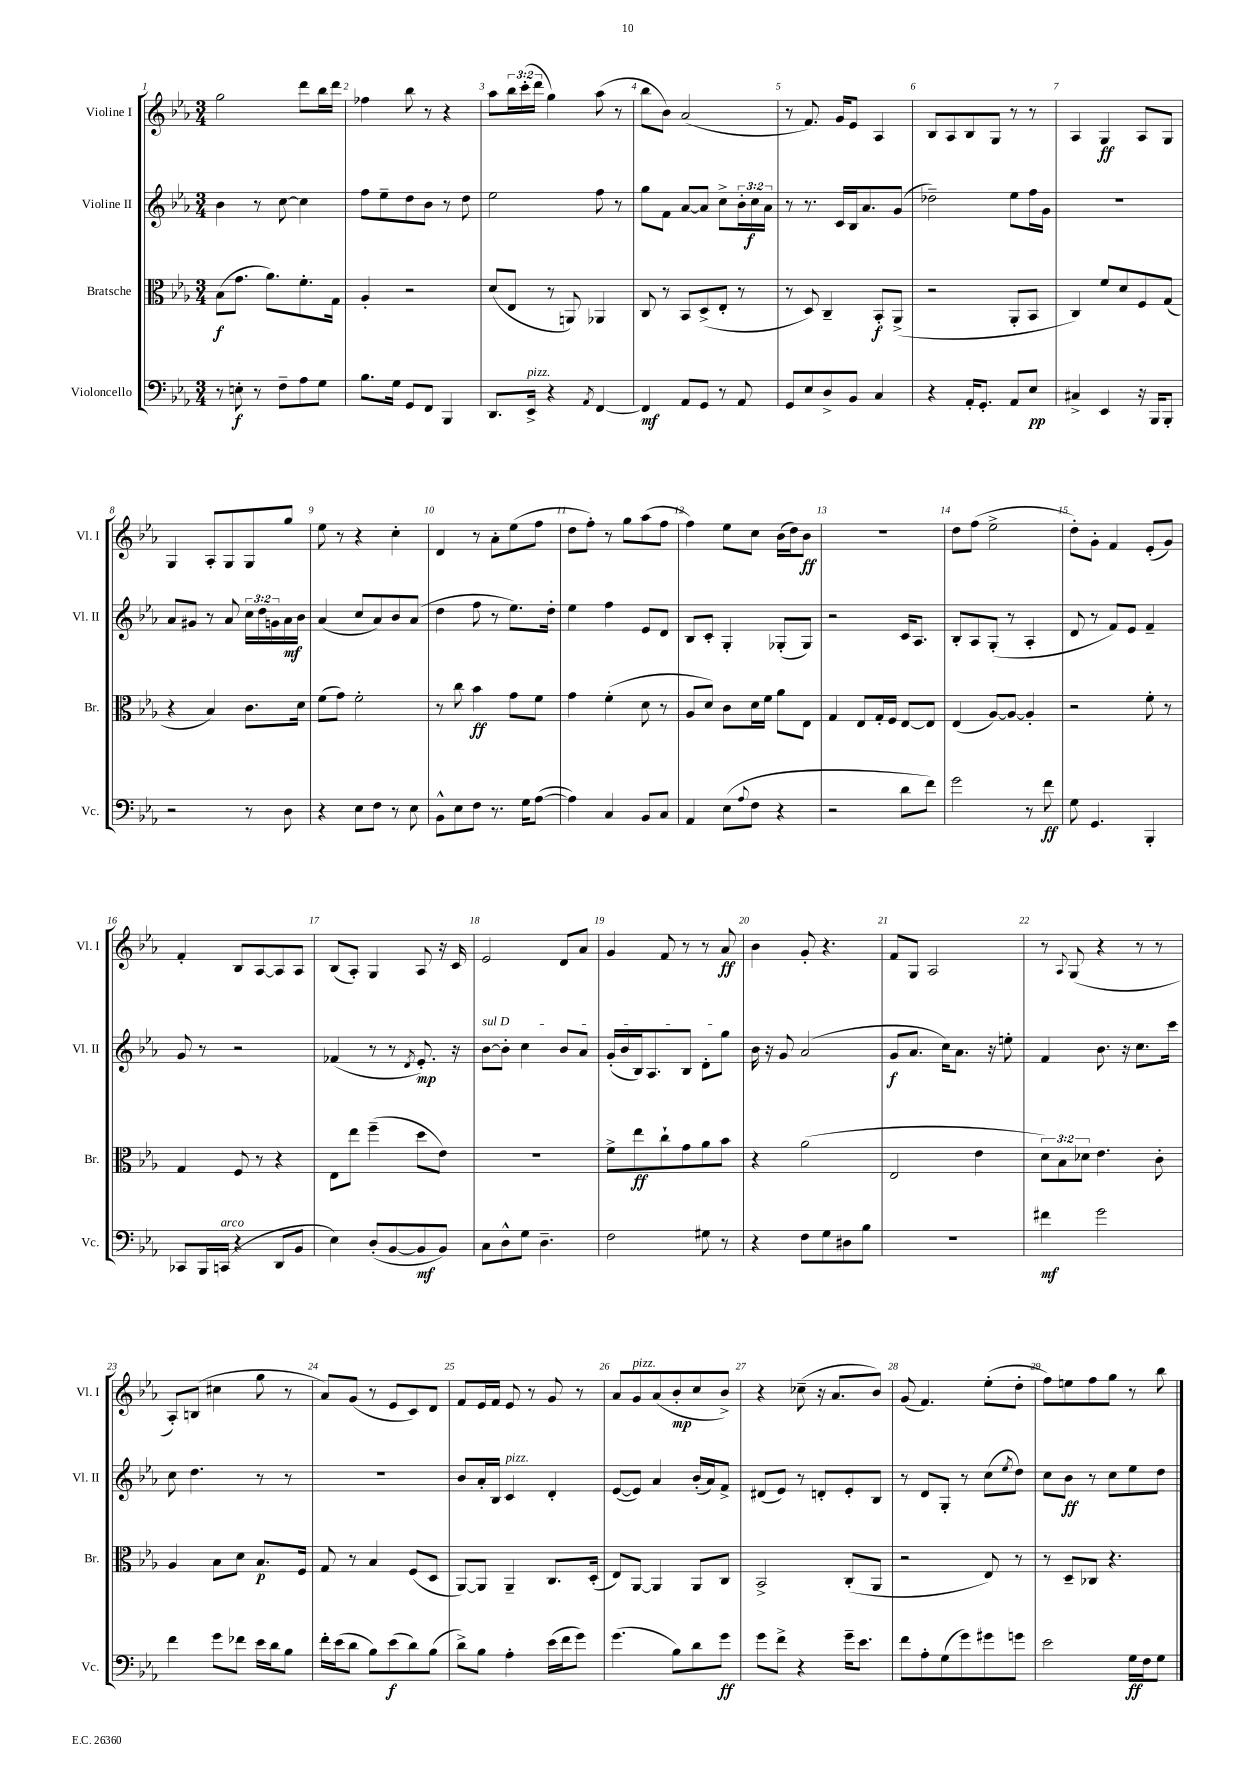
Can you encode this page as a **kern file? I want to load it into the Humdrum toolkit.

**kern	**kern	**kern	**kern
*staff4	*staff3	*staff2	*staff1
*clefF4	*clefC3	*clefG2	*clefG2
*k[b-e-a-]	*k[b-e-a-]	*k[b-e-a-]	*k[b-e-a-]
*M3/4	*M3/4	*M3/4	*M3/4
8r	(8B-\L	4b-\	2gg\
8E'\	8.g\J	.	.
8r	.	8r	.
.	8.a-\L)	.	.
8F~\L	.	[8cc\	.
8A-\	8.f'\	4cc\]	8ddd\L
8G\J	.	.	16bb-\L
.	16G\Jk	.	16ddd\JJ
=	=	=	=
8.B-\L	4A-'/	8ff\L	4ff-\
.	.	8ee-~\	.
16G\Jk	.	.	.
8GG/L	2r	8dd\	8bb-\
8FF/J	.	8b-\J	8r
4BBB-/	.	8r	4r
.	.	8dd\	.
=	=	=	=
8.DD/L	(8d/L	2ee-\	8aa-\L
.	8E-/J	.	24bb-\L
.	.	.	(24ccc'\
16EE-^/Jk	.	.	.
.	.	.	24ddd\JJ
4r	8r	.	4gg\)
.	8AA/)	.	.
8qAA-/	.	.	.
[4FF/	4AA-/	8ff\	(8aa-\
.	.	8r	8r
=	=	=	=
4FF/]	8C/	8gg\L	8bb-\L
.	8r	8f\J	8b-\J)
8AA-/L	8BB-/L	[8a-/L	(2a-/
8GG/J	(8D^/	8a-/]J	.
8r	8E-'/J	8cc^\L	.
8AA-/	8r	24b-'\L	.
.	.	24cc\	.
.	.	24a-\JJ	.
=	=	=	=
8GG/L	8r	8r	8r
8E-/	8D/)	8.r	8.f/)
8D^/	4C~/	.	.
.	.	16c/LL	16g/LK
8BB-/J	.	16B-/J	8e-/J
.	.	8.a-/	.
4C/	8BB-'/L	.	4A-/
.	(8AA-^/J	(8g/J	.
=	=	=	=
4r	2r	2dd-~\)	8B-/L
.	.	.	8A-/
16AA-'/LK	.	.	8B-/
8.GG'/J	.	.	.
.	.	.	8G/J
8AA-/L	8AA-'/L	8ee-\L	8r
8E-/J	8BB-/J	16ff\L	8r
.	.	16g\JJ	.
=	=	=	=
4C#^/	4C/)	2.r	4A-/
4EE-/	8f/L	.	4G/
.	8d/	.	.
16r	8F/	.	8A-/L
16BBB-/LK	.	.	.
8BBB-'/J	(8G/J	.	8G/J
=	=	=	=
2r	4r	8a-/L	4G/
.	.	8g#/J	.
.	4B-/)	8r	8A-'/L
.	.	8a-/	8G/
8r	8.c\L	24cc\LL	8G/
.	.	24dd\	.
.	.	24g\	.
8D\	.	16a-\	8gg/J
.	16d\Jk	16b-\JJ	.
=	=	=	=
4r	(8f\L	(4a-/	8ee-\
.	8g\J)	.	8r
8E-\L	2f'\	8cc/L	4r
8F\J	.	8a-/)	.
8r	.	8b-/	4cc'\
8E-\	.	(8a-/J	.
=	=	=	=
8BB-^^\L	8r	4dd\	4d/
8E-\	8cc\	.	.
8F\J	4b-\	8ff\	8r
8.r	.	8r	8a-'\L
.	8g\L	8.ee-\L)	(8ee-\
16G\LK	.	.	.
([8A-\J	8f\J	.	8ff\J
.	.	16dd'\Jk	.
=	=	=	=
4A-\])	4g\	4ee-\	8dd\L
.	.	.	8ff'\J)
4C/	(4f'\	4ff\	8r
.	.	.	8gg\L
8BB-/L	8d\	8e-/L	(8aa-\
8C/J	8r	8d/J	8ff\J
=	=	=	=
4AA-/	8A-/L	8B-/L	4ff\)
.	8d/J)	8c'/J	.
(8E-\L	8c\L	4G'/	8ee-\L
8qqA-/	.	.	.
8F\J	16d\L	.	8cc\J
.	16f\JJ	.	.
4r	8a-\L	(8G-'/L	(16b-\LL
.	.	.	16dd\J)
.	8E-\J	8G-/J)	8b-\J
=	=	=	=
2r	4G/	2r	2.r
.	8E-/L	.	.
.	16G'/L	.	.
.	16F/JJ	.	.
8d\L	[8E-/L	16c/LK	.
.	.	8.A-/J	.
8f\J)	8E-/]J	.	.
=	=	=	=
2g\	(4E-/	8B-'/L	8dd\L
.	.	8A-/	(8ff\J
.	[8A-/L)	(8G'/J	2ee-^\
.	8A-/_J	8r	.
8r	4A-'/]	4A-'/	.
8f\	.	.	.
=	=	=	=
8G\	2r	8d/	8dd'\L)
4.GG/	.	8r	8g'\J
.	.	8f/L)	4f/
.	.	8e-/J	.
4BBB-'/	8f'\	4f~/	(8e-'/L
.	8r	.	8g/J)
=	=	=	=
8CC-/L	4G/	8g/	4f'/
16BBB-/L	.	8r	.
(16CC/JJ	.	.	.
4r	8F/	2r	8B-/L
.	8r	.	[8A-/
8DD/L	4r	.	8A-/]
8BB-/J	.	.	8A-/J
=	=	=	=
4E-\)	8E-\L	(4f-/	(8B-/L
.	8ee-\J	.	8A-'/J)
(8D'/L	(4ff~\	8r	4G/
[8BB-/	.	8r	.
.	.	8qd/	.
8BB-/]	8dd\L	8.e-'/)	8A-/
8BB-/J)	8e-\J)	.	16r
.	.	16r	16c/
=	=	=	=
8C\L	2.r	[8b-\L	2e-/
8D^^\	.	8b-'\]J	.
8G\J	.	4cc\	.
4.D~\	.	.	.
.	.	8b-/L	8d/L
.	.	8a-/J	8a-/J
=	=	=	=
2F\	8f^\L	(16g'/LL	4g/
.	.	16b-/	.
.	8ee-\	16B-/J)	.
.	.	8.A-/	.
.	8cc`\	.	8f/
.	8g\	8B-/J	8r
8G#\	8a-\	8d'\L	8r
8r	8b-\J	8gg\J	8a-/
=	=	=	=
4r	4r	16b-\	4b-\
.	.	16r	.
.	.	8g/	.
8F\L	(2a-\	(2a-/	8g'/
8G\	.	.	4.r
8D#\	.	.	.
8B-\J	.	.	.
=	=	=	=
2.r	2E-/	8g/L	8f/L
.	.	8.a-/J	8G/J
.	.	.	2A-/
.	.	16cc\LK)	.
.	.	8.a-\J	.
.	4e-\	.	.
.	.	16r	.
.	.	8ee'\	.
=	=	=	=
4f#\	12d\L)	4f/	8r
.	12B-\	.	.
.	.	.	8qqA-/
.	.	.	(8G/
.	12d-\J	.	.
2g\	4.e-\	8.b-\	4r
.	.	16r	.
.	.	8.cc\L	8r
.	8c'\	.	8r
.	.	16ccc\Jk	.
=	=	=	=
4f\	4A-/	8cc\	8A-'/L)
.	.	4.dd\	(8B/J
8g\L	8B-\L	.	4cc#\
8f-\J	8d\J	.	.
16e-\LL	8.B-/L	8r	8gg\
16d\J	.	.	.
8B-\J	.	8r	8r
.	16F/Jk	.	.
=	=	=	=
16f'\LL	8G/	2.r	8a-/L)
(16e-\J	.	.	.
8d\J	8r	.	(8g/J
8B-\L)	4B-/	.	8r
(8e-\	.	.	8e-/L
8d\)	(8F/L	.	8c/)
(8B-\J	8D/J	.	8d/J
=	=	=	=
8d^\L)	[8AA-/L)	8b-/L	8f/L
8B-\J	8AA-/]J	16a-'/L	16e-/L
.	.	16B-/JJ	16f/JJ
4A-'\	4AA-~/	4c/	8e-/
.	.	.	8r
(16e-\LL	8.C/L	4d'/	8g/
16f\J	.	.	.
8g\J)	.	.	8r
.	(16D'/Jk	.	.
=	=	=	=
(4.g\	8E-/L)	([8e-/L	8a-/L
.	[8AA-/J	8e-/]J)	8g/
.	4AA-/]	4a-/	(8a-/
8B-\L)	.	.	8b-'/
8d\	8AA-/L	(16b-'/LL	8cc/
.	.	16a-/J)	.
8g\J	8C/J	8f^/J	8b-^/J)
=	=	=	=
8g\L	2BB-^/	(8d#/L	4r
8f^\J	.	8e-/J)	.
4r	.	8r	(8cc-~\
.	.	8d'/L	16r
.	.	.	8.a-/L
16g~\LK	(8C'/L	8e-'/	.
8.e-\J	.	.	.
.	8AA-/J	8B-/J	8b-/J)
=	=	=	=
8f\L	2r	8r	(8g/
8A-'\	.	8d/L	4.f/)
(8G\	.	8G'/J	.
8g\)	.	8r	.
8g#\	8E-/)	(8cc\L	(8ee-'\L
.	.	8qee-/	.
8g\J	8r	8dd\J)	8dd'\J
=	=	=	=
2e-\	8r	8cc\L	8ff\L)
.	8D~/L	8b-\J	8ee\
.	8C-/J	8r	8ff\
.	4.r	8cc\L	8gg\J
16G\LL	.	8ee-\	8r
16F\J	.	.	.
8G\J	.	8dd\J	8bb-\
==	==	==	==
*-	*-	*-	*-
